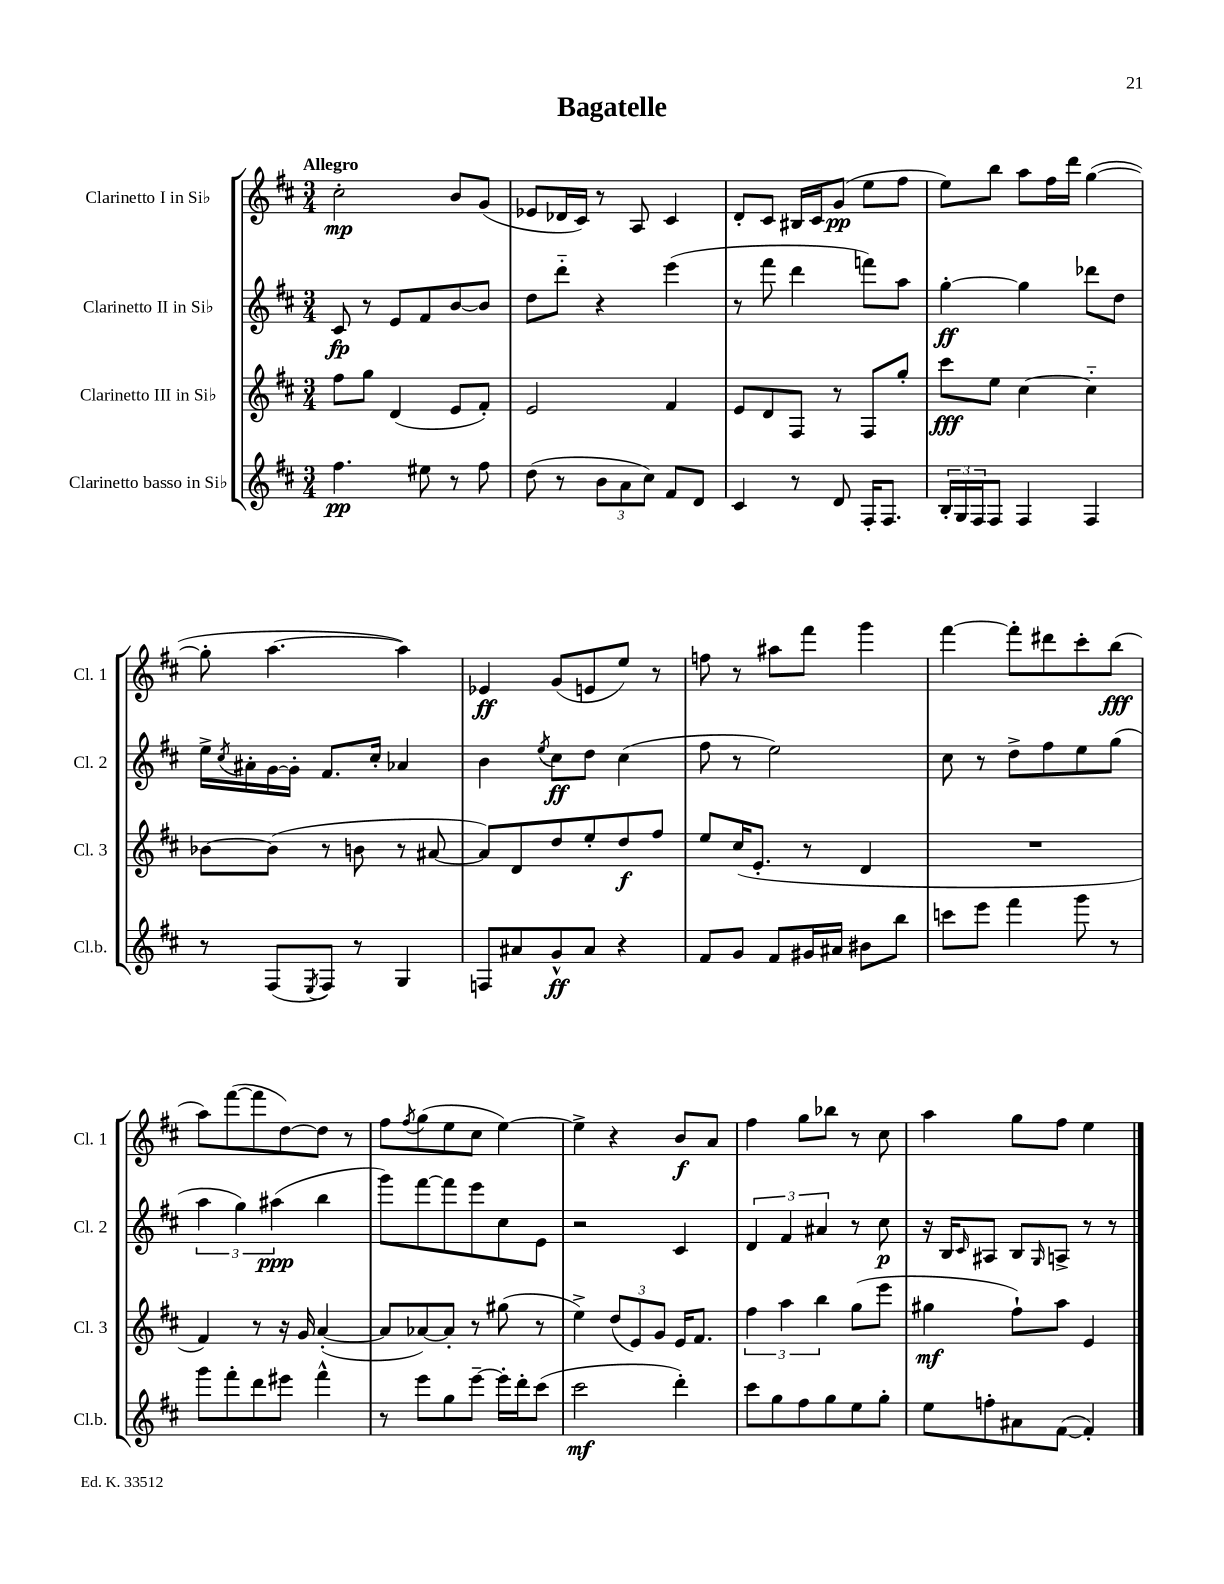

**kern	**dynam	**kern	**dynam	**kern	**dynam	**kern	**dynam
*part4	*part4	*part3	*part3	*part2	*part2	*part1	*part1
*staff4	*staff4	*staff3	*staff3	*staff2	*staff2	*staff1	*staff1
*I"Clarinetto basso in Si♭	*	*I"Clarinetto III in Si♭	*	*I"Clarinetto II in Si♭	*	*I"Clarinetto I in Si♭	*
*I'Cl.b.	*	*I'Cl. 3	*	*I'Cl. 2	*	*I'Cl. 1	*
*clefG2	*	*clefG2	*	*clefG2	*	*clefG2	*
*k[f#c#]	*	*k[f#c#]	*	*k[f#c#]	*	*k[f#c#]	*
*M3/4	*	*M3/4	*	*M3/4	*	*M3/4	*
=1	=1	=1	=1	=1	=1	=1	=1
!	!	!	!	!	!	!LO:TX:a:B:t=Allegro	!
4.ff#\	pp	8ff#\L	.	8c#/	fp	2cc#'\	mp
.	.	8gg\J	.	8r	.	.	.
.	.	(4d/	.	8e/L	.	.	.
8ee#X\	.	.	.	8f#/	.	.	.
8r	.	8e/L	.	[8b/	.	8b/L	.
8ff#\	.	8f#'/J)	.	8b/J]	.	(8g/J	.
=2	=2	=2	=2	=2	=2	=2	=2
(8dd\	.	2e/	.	8dd\L	.	8e-X/L	.
8r	.	.	.	8ddd\J	.	16d-X/L	.
.	.	.	.	.	.	16c#/JJ)	.
12b\L	.	.	.	4r	.	8r	.
12a\	.	.	.	.	.	.	.
.	.	.	.	.	.	8A/	.
12cc#\J)	.	.	.	.	.	.	.
8f#/L	.	4f#/	.	(4eee\	.	4c#/	.
8d/J	.	.	.	.	.	.	.
=3	=3	=3	=3	=3	=3	=3	=3
4c#/	.	8e/L	.	8r	.	8d'/L	.
.	.	8d/	.	8fff#\	.	8c#/J	.
8r	.	8F#/J	.	4ddd\	.	16B#X/LL	.
.	.	.	.	.	.	16c#/J	.
8d/	.	8r	.	.	.	(8g/J	pp
16F#'/KL	.	8F#/L	.	8fffn\L)	.	8ee\L	.
8.F#/J	.	.	.	.	.	.	.
.	.	8gg'/J	.	8aa\J	.	8ff#\J	.
=4	=4	=4	=4	=4	=4	=4	=4
24B'/LL	.	8ccc#\L	fff	[4gg'\	ff	8ee\L)	.
24G/	.	.	.	.	.	.	.
24F#/J	.	.	.	.	.	.	.
8F#/J	.	8ee\J	.	.	.	8bb\J	.
4F#/	.	[4cc#\	.	4gg\]	.	8aa\L	.
.	.	.	.	.	.	16ff#\L	.
.	.	.	.	.	.	16ddd\JJ	.
4F#/	.	4cc#\]	.	8ddd-X\L	.	([4gg\	.
.	.	.	.	8dd\J	.	.	.
!!LO:LB:g=z
=5	=5	=5	=5	=5	=5	=5	=5
8r	.	[8b-X\L	.	16ee^\LL	.	8gg'\]	.
.	.	.	.	8qcc#/	.	.	.
.	.	.	.	16a#X'\	.	.	.
(8F#/L	.	(8b-\J]	.	[16g\	.	[4.aa\	.
.	.	.	.	16g'\JJ]	.	.	.
8qE/	.	.	.	.	.	.	.
8F#/J)	.	8r	.	8.f#/L	.	.	.
8r	.	8bn\	.	.	.	.	.
.	.	.	.	16cc#'/Jk	.	.	.
4G/	.	8r	.	4a-X/	.	4aa\])	.
.	.	[8a#X/	.	.	.	.	.
=6	=6	=6	=6	=6	=6	=6	=6
8Fn/L	.	8a#/L])	.	4b\	.	4e-X/	ff
8a#X/	.	8d/	.	.	.	.	.
.	.	.	.	8qee/	.	.	.
8g^^/	ff	8dd/	.	8cc#\L	ff	(8g/L	.
8a#/J	.	8ee'/	.	8dd\J	.	8en/	.
4r	.	8dd/	f	(4cc#\	.	8ee/J)	.
.	.	8ff#/J	.	.	.	8r	.
=7	=7	=7	=7	=7	=7	=7	=7
8f#/L	.	8ee/L	.	8ff#\	.	8ffn\	.
8g/J	.	(16cc#/K	.	8r	.	8r	.
.	.	8.e'/J	.	.	.	.	.
8f#/L	.	.	.	2ee\)	.	8aa#X\L	.
16g#X/L	.	8r	.	.	.	8fff#\J	.
16a#X/JJ	.	.	.	.	.	.	.
8b#X\L	.	4d/	.	.	.	4ggg\	.
8bb\J	.	.	.	.	.	.	.
=8	=8	=8	=8	=8	=8	=8	=8
8cccn\L	.	2.r	.	8cc#\	.	[4fff#\	.
8eee\J	.	.	.	8r	.	.	.
4fff#\	.	.	.	8dd^\L	.	8fff#'\L]	.
.	.	.	.	8ff#\	.	8ddd#X\	.
8ggg\	.	.	.	8ee\	.	8ccc#'\	.
8r	.	.	.	(8gg\J	.	(8bb\J	fff
!!LO:LB:g=z
=9	=9	=9	=9	=9	=9	=9	=9
8ggg\L	.	4f#/)	.	6aa\	.	8aa\L)	.
8fff#'\	.	.	.	.	.	([8fff#\	.
.	.	.	.	6gg\)	.	.	.
8ddd\	.	8r	.	.	.	8fff#\]	.
.	.	.	.	(6aa#X\	ppp	.	.
8eee#X\J	.	16r	.	.	.	[8dd\)	.
.	.	16g/	.	.	.	.	.
4fff#^^\	.	([4a'/	.	4bb\	.	8dd\J]	.
.	.	.	.	.	.	8r	.
=10	=10	=10	=10	=10	=10	=10	=10
8r	.	8a/L]	.	8ggg\L)	.	8ff#\L	.
.	.	.	.	.	.	8qff#/	.
8eee\L	.	[8a-X/)	.	[8fff#\	.	(8gg\	.
8gg\	.	8a-'/J]	.	8fff#\]	.	8ee\	.
[8eee~\J	.	8r	.	8eee\	.	8cc#\J	.
16eee'\LL]	.	(8gg#X\	.	8cc#\	.	[4ee\)	.
16ddd'\J	.	.	.	.	.	.	.
(8ccc#\J	.	8r	.	8e\J	.	.	.
=11	=11	=11	=11	=11	=11	=11	=11
2ccc#\	mf	4ee^\)	.	2r	.	4ee^\]	.
.	.	(12dd/L	.	.	.	4r	.
.	.	12e/)	.	.	.	.	.
.	.	12g/J	.	.	.	.	.
4ddd'\)	.	16e/KL	.	4c#/	.	8b/L	f
.	.	8.f#/J	.	.	.	.	.
.	.	.	.	.	.	8a/J	.
=12	=12	=12	=12	=12	=12	=12	=12
8ccc#\L	.	6ff#\	.	6d/	.	4ff#\	.
8gg\	.	.	.	.	.	.	.
.	.	6aa\	.	6f#/	.	.	.
8ff#\	.	.	.	.	.	8gg\L	.
.	.	6bb\	.	6a#X/	.	.	.
8gg\	.	.	.	.	.	8bb-X\J	.
8ee\	.	(8gg\L	.	8r	.	8r	.
8gg'\J	.	8eee\J	.	8cc#\	p	8cc#\	.
=13	=13	=13	=13	=13	=13	=13	=13
8ee\L	.	4gg#X\	mf	16r	.	4aa\	.
.	.	.	.	16B/KL	.	.	.
.	.	.	.	16qqc#/	.	.	.
8ffn'\	.	.	.	8A#X/J	.	.	.
8a#X\	.	8ff#`\L)	.	8B/L	.	8gg\L	.
.	.	.	.	16qqG/	.	.	.
([8f#\J	.	8aa\J	.	8An^/J	.	8ff#\J	.
4f#'/])	.	4e/	.	8r	.	4ee\	.
.	.	.	.	8r	.	.	.
==	==	==	==	==	==	==	==
*-	*-	*-	*-	*-	*-	*-	*-
